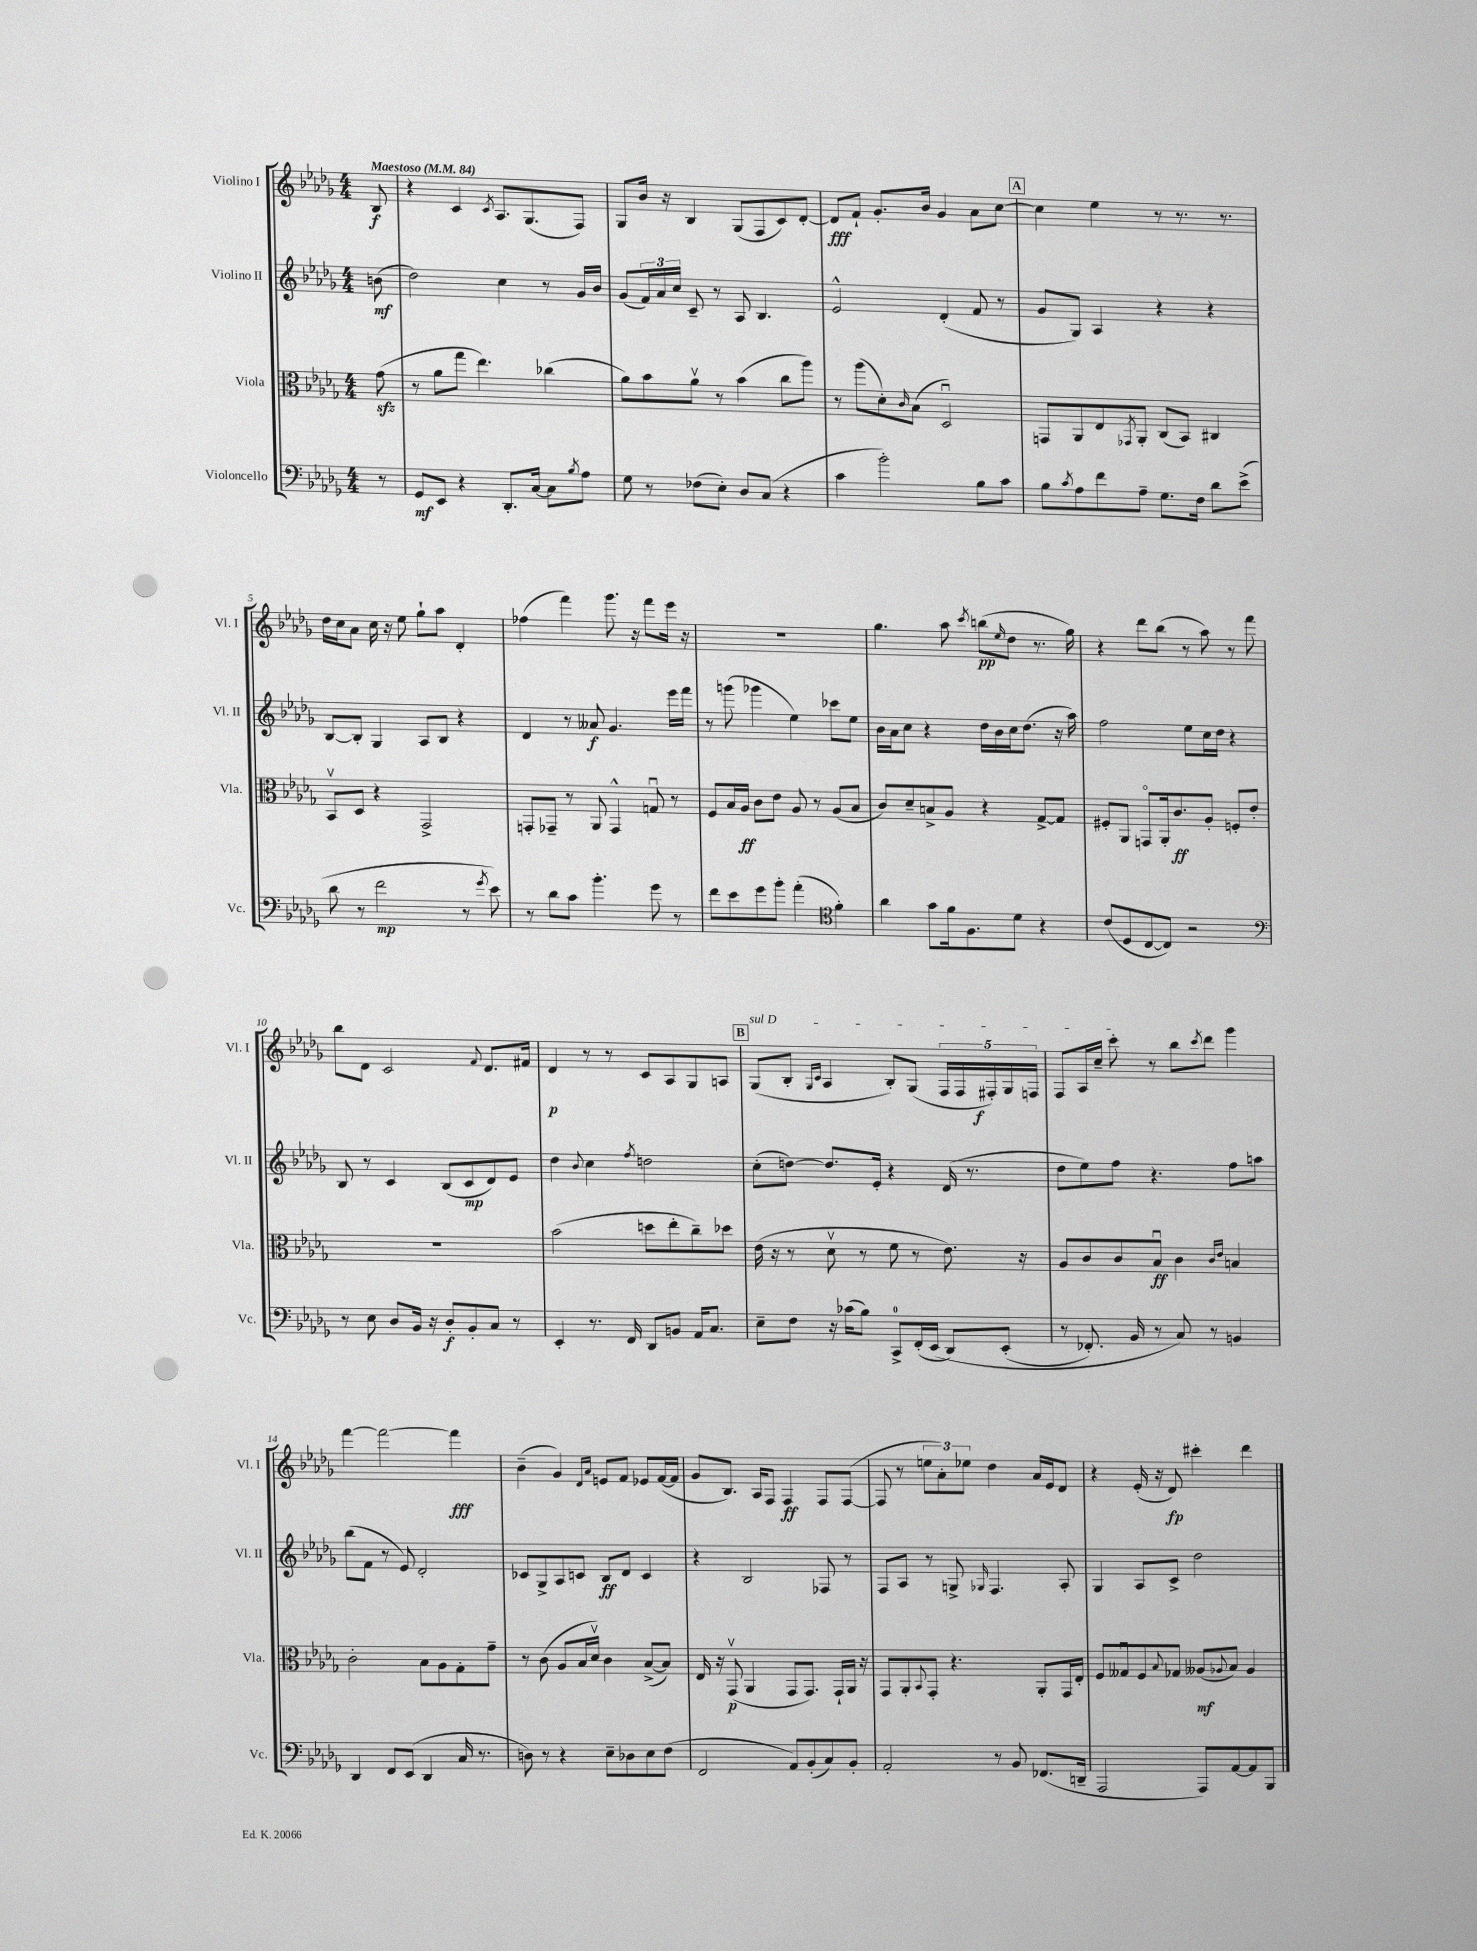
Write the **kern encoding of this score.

**kern	**kern	**kern	**kern
*staff4	*staff3	*staff2	*staff1
*clefF4	*clefC3	*clefG2	*clefG2
*k[b-e-a-d-g-]	*k[b-e-a-d-g-]	*k[b-e-a-d-g-]	*k[b-e-a-d-g-]
*M4/4	*M4/4	*M4/4	*M4/4
*MM84	*MM84	*MM84	*MM84
8r	(8g-	(8b	8B-
=	=	=	=
8GG-	8r	2dd-)	4r
8EE-	8a-	.	.
4r	8gg-	.	4c
.	4.ee-)	.	.
.	.	.	8qc
8.DD-'	.	4cc	8.A-
[16C	.	.	(8.G-
8C]	(4cc-	8r	.
8qB-	.	.	.
8A-	.	16g-	8F)
.	.	16b-	.
=	=	=	=
8G-	8a-)	(8g-	8G-
8r	8b-	24f)	16b-
.	.	24a-	.
.	.	.	16r
.	.	24cc	.
(8F-	8a-v	8c~	4B-
8E-')	8r	8r	.
8D-	(4b-	8A-	(8G-
(8C	.	4.B-	8F
4r	8cc	.	8c)
.	8aa-)	.	[8d-'
=	=	=	=
4c	8r	2e-^^	8d-]
.	(8aa-	.	8f`
2b-')	8d-')	.	8.g-'
.	16qqc	.	.
.	(8B-	.	.
.	.	.	16b-
.	2D-u)	(4d-'	4g-
8B-	.	8f	8a-
8c	.	8r	[8cc
=	=	=	=
8B-	8GG	8g-	4cc]
8qc	.	.	.
8A-	8AA-	8G-)	.
8f	8E-	4A-	4ee-
.	8qGG-	.	.
8A-~	8AA-'	.	.
8.G-	(8C	4r	8r
.	8BB-)	.	8.r
16F	.	.	.
8d-	4C#	4r	.
.	.	.	8.r
(8e-^	.	.	.
=	=	=	=
8d-	8BB-v	[8B-	16dd-
.	.	.	16cc
8r	8D-	8B-']	8a-
2f	4r	4G-	16cc
.	.	.	16r
.	.	.	8ee-
.	2GG-^	8A-	8gg-`
.	.	8B-	8aa-
8r	.	4r	4d-'
8qg-	.	.	.
8e-)	.	.	.
=	=	=	=
8r	8GG'	4d-	(4ff-
8d-	8GG-~	.	.
8c	8r	8r	4fff)
4.b-'	8AA-	8a--	.
.	4GG-^^	4.g-	8.ggg-
.	.	.	16r
8g-	8Gu	.	8fff
8r	8r	16eee-	16eee-
.	.	16fff	16r
=	=	=	=
8f	8F	8r	1r
8e-	16B-	(8ggg	.
.	16A-	.	.
8g-	8c	4ggg-	.
8b-'	8e-	.	.
(4a-'	8A-	4ee-)	.
.	8r	.	.
*clefC4	*	*	*
4f')	(8A-	8ccc-	.
.	8B-	8ee-	.
=	=	=	=
4a-	8c)	16b-	4.gg-
.	.	16a-	.
.	8d-~	8cc	.
8g-	8B^	4r	.
16f	8A-	.	8aa-
8.F	.	.	.
.	.	.	8qccc
.	4r	16dd-	(8bb
.	.	16b-	.
.	.	.	16qqee-
8d-	.	16cc	8dd-
.	.	(8.dd-	.
4r	[8G-^	.	8.r
.	8G-]	16r	.
.	.	16aa-)	16gg-)
=	=	=	=
(8c	8F#'	2ff	4r
8D-	8AA-	.	.
[8C	8GGo	.	8ddd-
8C])	16AA-'	.	(8bb-
.	8.c	.	.
2r	.	8ee-	8r
.	8A-'	16cc	8aa-)
.	.	16dd-	.
.	8F'	4r	8r
.	8e-'	.	8fff
=	=	=	=
*clefF4	*	*	*
8r	1r	8B-	8bb-
8E-	.	8r	8d-
8D-	.	4c	2c
16BB-	.	.	.
16r	.	.	.
8D-'	.	(8B-	.
8BB-'	.	8c	.
.	.	.	8qqf
8C	.	8d-)	8.d-
8r	.	8e-	.
.	.	.	16f#
=	=	=	=
4EE-'	(2b-	4dd-	4d-
.	.	8qqb-	.
8.r	.	4cc	8r
.	.	.	8r
16FF	.	.	.
.	.	8qff	.
8DD-	8dd	2dd	8c
8BB	8ee-'	.	8A-
16AA-	8cc~)	.	8G-
8.C	.	.	.
.	8dd-	.	8A
=	=	=	=
8E-~	(16e-	(8cc'	(8G-
.	16r	.	.
8F	8r	[8dd)	8B-'
.	.	.	16qqG-
.	.	.	16qqc
16r	8d-v	8.dd]	4A-
(16c-	.	.	.
8B-)	8r	.	.
.	.	16e-'	.
8CC^	8f	4r	8B-')
(16FF'	8r	.	(8G-
&(16EE-	.	.	.
8DD-)	8.e-)	(16d-	20F
.	.	.	20F
.	.	8.r	.
.	.	.	20F#')
(8EE-'	.	.	.
.	.	.	20G-
.	16r	.	.
.	.	.	20F
=	=	=	=
8r	8A-	8dd-	8F
8.FF-')	8c	8ee-)	16A-
.	.	.	16cc~
.	8c	8ff	8ccc'
16BB-	.	.	.
8r	8B-u	4.r	8r
8C&)	4c	.	8bb-
.	.	.	8qccc
8r	.	.	8ddd-
.	16qqc	.	.
.	16qqe-	.	.
4BB	4B	8ff	4ggg-
.	.	8aa	.
=	=	=	=
4DD-	2c'	(8bb-	[4fff
.	.	8f	.
8FF	.	8r	2fff_
(8EE-	.	8e-)	.
4DD-	8B-	2d-'	.
.	8A-	.	.
16C	8G-'	.	4fff]
8.r	.	.	.
.	8g-~	.	.
=	=	=	=
8D)	8r	8c-	(4b-~
8r	(8c	8G-^	.
4r	8A-	8A-	4g-)
.	16B-	8c	.
.	16d-v)	.	.
.	.	.	16qqd-
.	.	.	16qqa-
8E-~	4c	8B-	8e
8D-	.	8d-	8f
8E-	([8B-^	4c	8e-
(8F	8B-])	.	([16f
.	.	.	16f]
=	=	=	=
2FF	16E-	4r	8g-
.	16r	.	.
.	(8GG-v	.	8.B-)
.	4AA-	2B-	.
.	.	.	16A-
.	.	.	8F
8AA-)	8GG-	.	4F
(8BB-'	8.GG-)	.	.
8C)	.	8F-	8F
.	16GG-`	.	.
8BB-'	16AA-	8r	([8F
.	16r	.	.
=	=	=	=
2AA-'	8GG-	8F	8F]
.	8AA-'	8A-	8r
.	8qqBB-	.	.
.	8GG-'	8r	12ee
.	.	.	12a-')
.	4.r	8G^	.
.	.	.	12ee-
.	.	16qqG-	.
8r	.	4.F	4dd-
8BB-	.	.	.
(8.FF-	8AA-'	.	16a-
.	.	.	16e-
.	16GG-	8A-'	8d-
16DD~	16E-'	.	.
=	=	=	=
2AAA-	8F	4G-	4r
.	8G--u	.	.
.	8F	8A-	(16e-'
.	.	.	16r
.	8qqB-	.	.
.	8G-	8c^	8d-)
8AAA-)	(8A--	2dd-	4ccc#'
.	8qqA-	.	.
[8AA-	8B-)	.	.
8AA-]	4A-	.	4ddd-
8BBB-	.	.	.
==	==	==	==
*-	*-	*-	*-
